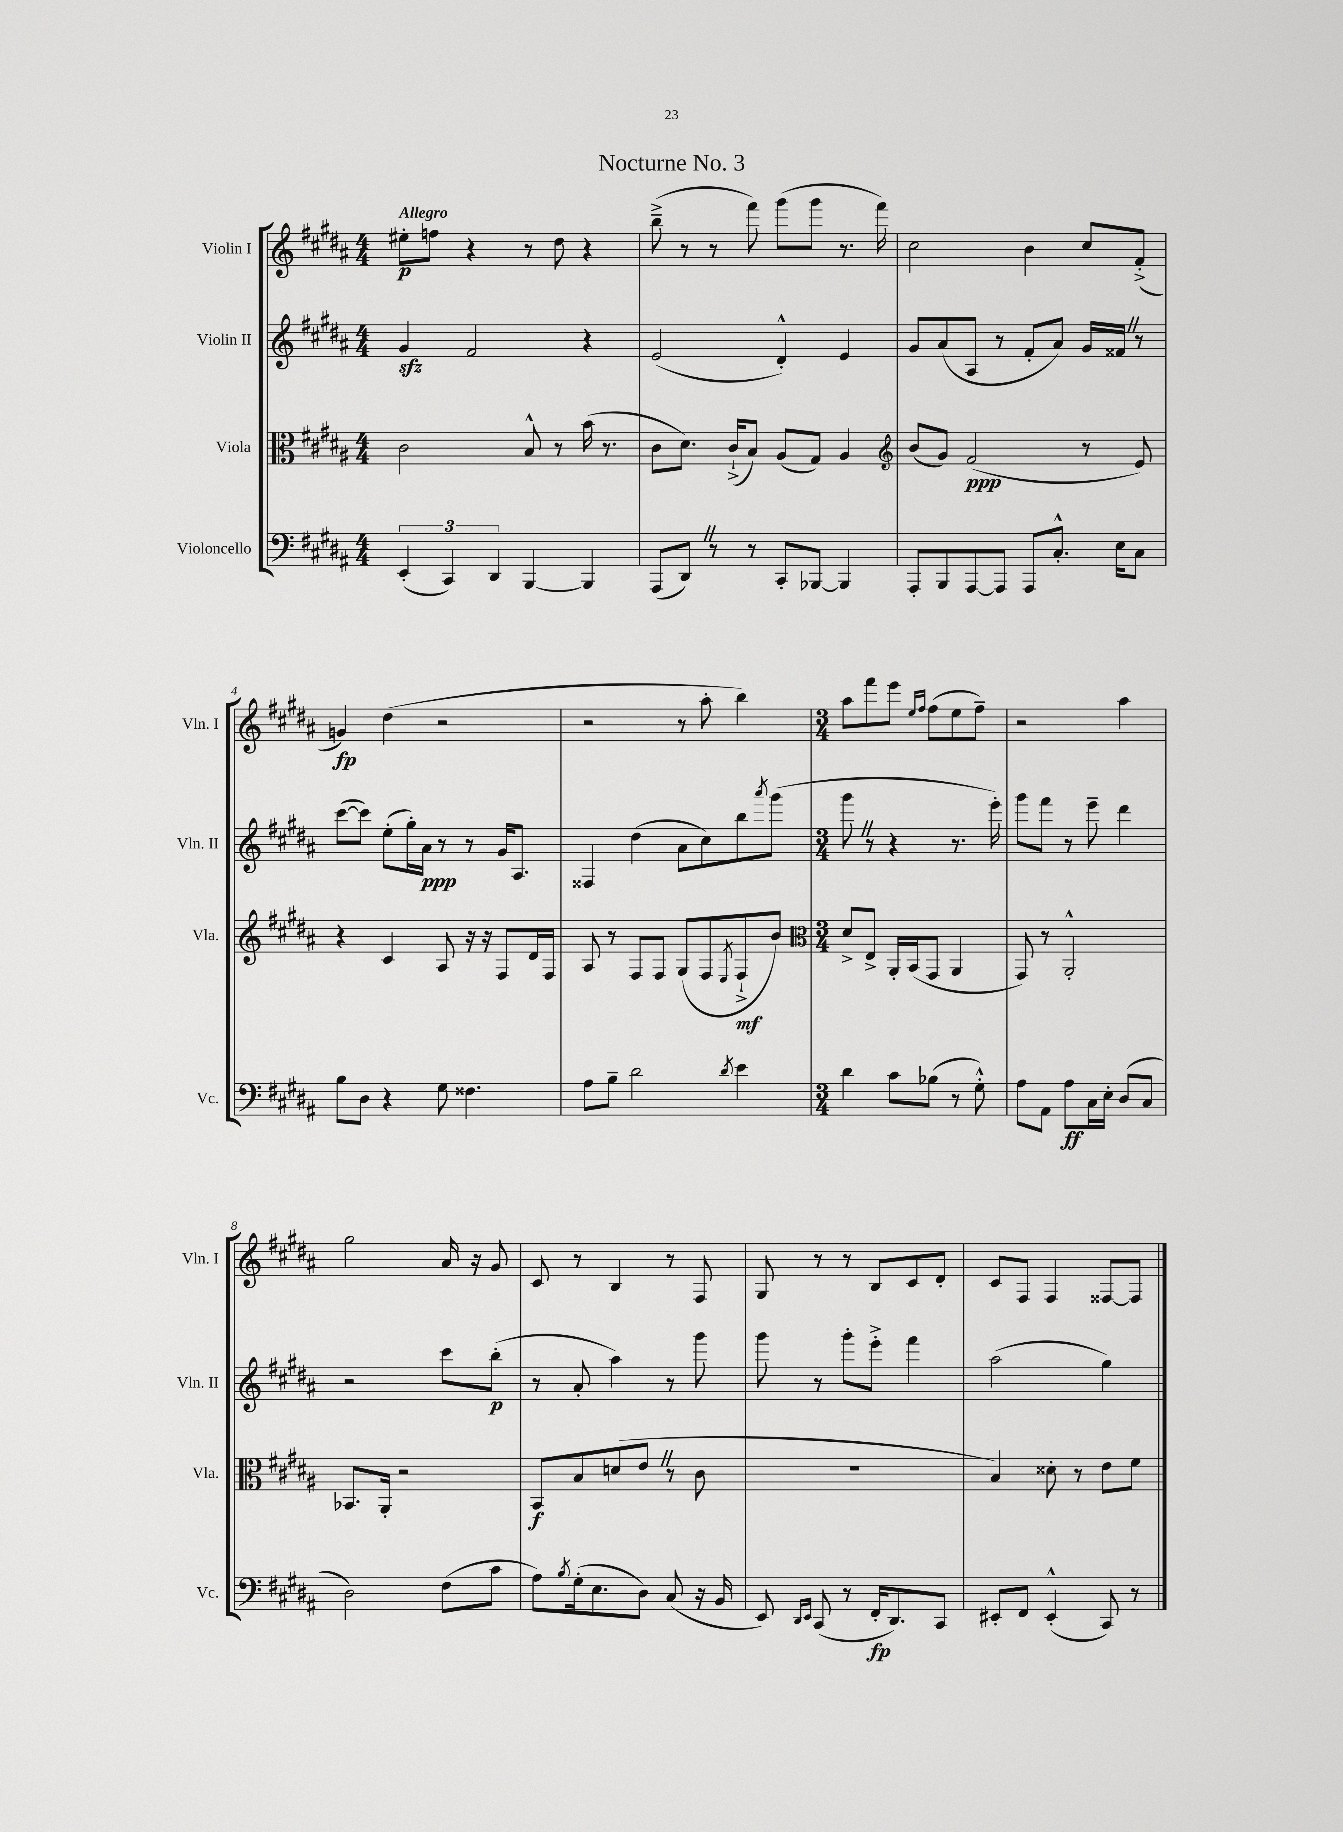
\header { title = "Nocturne No. 3" }
<<
\new StaffGroup <<
\new Staff = "s0" \with { instrumentName = "Violin I" shortInstrumentName = "Vln. I" } {
    \clef treble \key b \major \numericTimeSignature \time 4/4 \tempo "Allegro"
    eis''8-.\p f''8 r4 r8 dis''8 r4 |
    b''8--->( r8 r8 fis'''8) gis'''8( gis'''8 r8. fis'''16) |
    cis''2 b'4 cis''8 fis'8-.->( |
    g'4\fp) dis''4( r2 |
    r2 r8 ais''8-. b''4) |
    \numericTimeSignature \time 3/4 ais''8 fis'''8 e'''8 \grace { e''16 fis''16 } fis''8( e''8 fis''8--) |
    r2 ais''4 |
    gis''2 ais'16 r16 gis'8 |
    cis'8 r8 b4 r8 fis8 |
    gis8 r8 r8 b8 cis'8 dis'8-. |
    cis'8 fis8 fis4 fisis8~ fisis8 \bar "|." |
}
\new Staff = "s1" \with { instrumentName = "Violin II" shortInstrumentName = "Vln. II" } {
    \clef treble \key b \major \numericTimeSignature \time 4/4
    gis'4\sfz fis'2 r4 |
    e'2( dis'4-.-^) e'4 |
    gis'8 ais'8( ais8 r8 fis'8-. ais'8) gis'16 fisis'16 \once \override BreathingSign.text = \markup { \musicglyph "scripts.caesura.straight" } \breathe r8 |
    cis'''8~( cis'''8) e''8-.( gis''16-.) ais'16\ppp r8 r8 gis'16 ais8. |
    fisis4 dis''4( ais'8 cis''8) b''8 \acciaccatura { ais'''8 } gis'''8( |
    \numericTimeSignature \time 3/4 gis'''8 \once \override BreathingSign.text = \markup { \musicglyph "scripts.caesura.straight" } \breathe r8 r4 r8. e'''16-.) |
    gis'''8 fis'''8 r8 e'''8-- dis'''4 |
    r2 cis'''8 b''8-.\p( |
    r8 ais'8-. ais''4) r8 gis'''8 |
    gis'''8 r8 gis'''8-. e'''8-.-> fis'''4 |
    ais''2( gis''4) \bar "|." |
}
\new Staff = "s2" \with { instrumentName = "Viola" shortInstrumentName = "Vla." } {
    \clef alto \key b \major \numericTimeSignature \time 4/4
    cis'2 b8-^ r8 b'16( r8. |
    cis'8 dis'8.) cis'16-!->( b8) ais8( gis8) ais4 |
    \clef treble b'8( gis'8) fis'2\ppp( r8 e'8) |
    r4 cis'4 ais8 r16 r16 fis8 dis'16 fis16 |
    ais8 r8 fis8 fis8 gis8( fis8 \acciaccatura { e8 } fis8-!->\mf b'8) |
    \numericTimeSignature \time 3/4 \clef alto dis'8-> e8-> ais,16-. b,16( gis,8 ais,4 |
    gis,8) r8 ais,2-.-^ |
    bes,8. ais,16-. r2 |
    b,8\f b8 d'8( e'8 \once \override BreathingSign.text = \markup { \musicglyph "scripts.caesura.straight" } \breathe r8 cis'8 |
    R2. |
    b4) disis'8-. r8 e'8 fis'8 \bar "|." |
}
\new Staff = "s3" \with { instrumentName = "Violoncello" shortInstrumentName = "Vc." } {
    \clef bass \key b \major \numericTimeSignature \time 4/4
    \tuplet 3/2 { e,4-.( cis,4) dis,4 } b,,4~ b,,4 |
    ais,,8( dis,8) \once \override BreathingSign.text = \markup { \musicglyph "scripts.caesura.straight" } \breathe r8 r8 cis,8-. bes,,8~ bes,,4 |
    ais,,8-. b,,8 ais,,8~ ais,,8 ais,,8 cis8.-.-^ e16 cis8 |
    b8 dis8 r4 gis8 fisis4. |
    ais8 b8-- dis'2 \acciaccatura { dis'8 } e'4 |
    \numericTimeSignature \time 3/4 dis'4 cis'8 bes8( r8 gis8-.-^) |
    ais8 ais,8 ais8\ff cis16 e16-. dis8( cis8 |
    dis2) fis8( cis'8 |
    ais8) \acciaccatura { b8 } gis16-.( e8. dis8) cis8( r16 b,16 |
    e,8) \grace { dis,16 e,16 } cis,8( r8 fis,16-.\fp dis,8.) cis,8 |
    eis,8-. fis,8 eis,4-.-^( cis,8) r8 \bar "|." |
}
>>
>>
